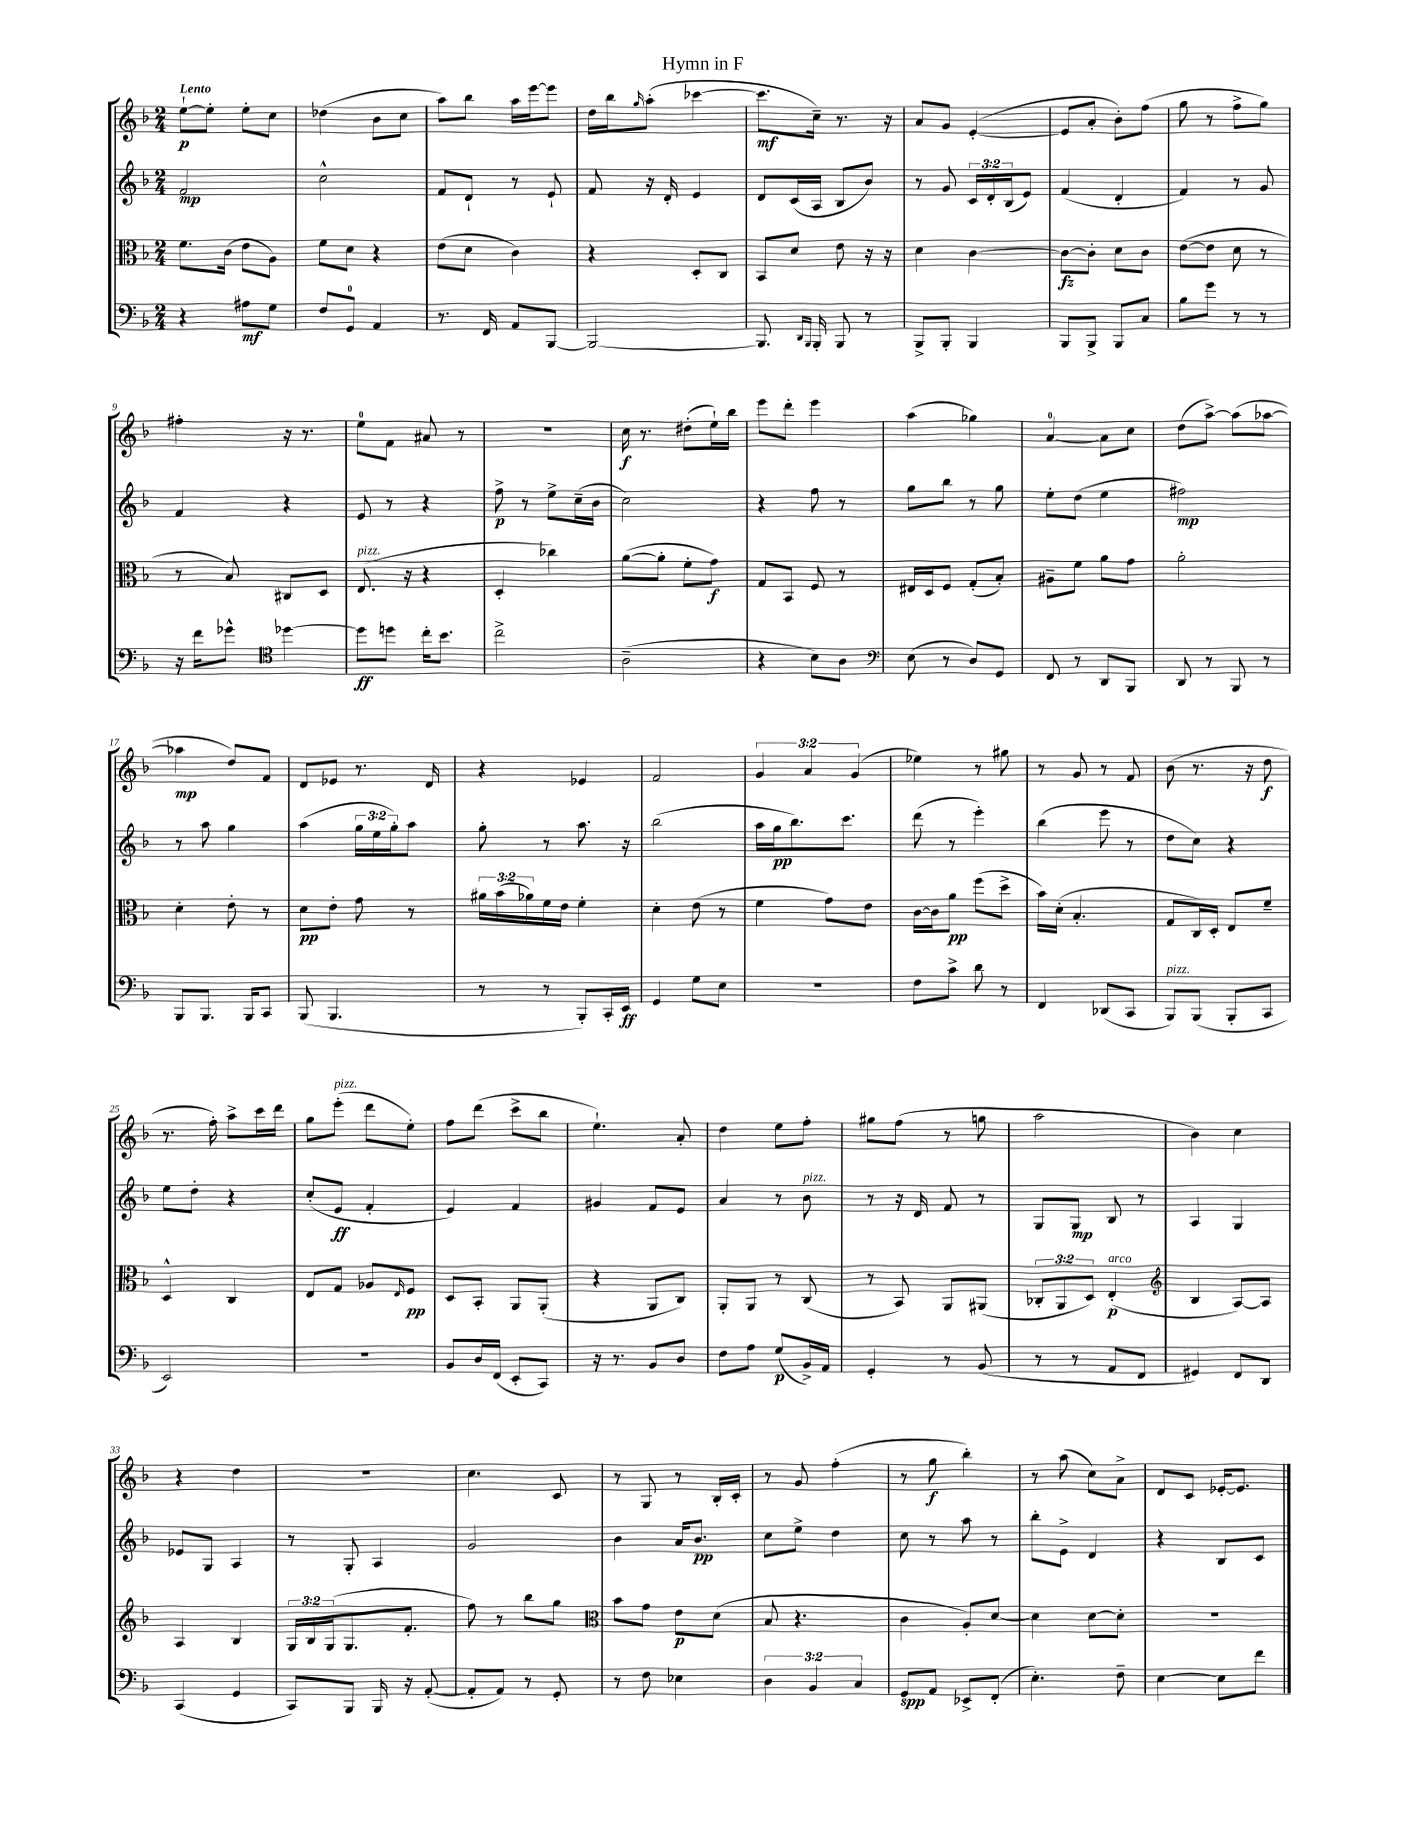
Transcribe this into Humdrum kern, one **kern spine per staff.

**kern	**dynam	**kern	**dynam	**kern	**dynam	**kern	**dynam
*part4	*part4	*part3	*part3	*part2	*part2	*part1	*part1
*staff4	*staff4	*staff3	*staff3	*staff2	*staff2	*staff1	*staff1
*clefF4	*	*clefC3	*	*clefG2	*	*clefG2	*
*k[b-]	*	*k[b-]	*	*k[b-]	*	*k[b-]	*
*M2/4	*	*M2/4	*	*M2/4	*	*M2/4	*
=1	=1	=1	=1	=1	=1	=1	=1
!	!	!	!	!	!	!LO:TX:a:B:t=Lento	!
4r	.	8.f\L	.	2f/	mp	[8ee`\L	p
.	.	.	.	.	.	8ee'\J]	.
.	.	(16c\Jk	.	.	.	.	.
8A#X\L	mf	8e\L	.	.	.	8ee'\L	.
8G\J	.	8A\J)	.	.	.	8cc\J	.
=2	=2	=2	=2	=2	=2	=2	=2
8F/L	.	8f\L	.	2cc^^\	.	(4dd-X\	.
8GG/J	.	8d\J	.	.	.	.	.
4AA/	.	4r	.	.	.	8b-\L	.
.	.	.	.	.	.	8cc\J	.
=3	=3	=3	=3	=3	=3	=3	=3
8.r	.	(8e\L	.	8f/L	.	8aa\L)	.
.	.	8d\J	.	8d`/J	.	8bb-\J	.
16FF/	.	.	.	.	.	.	.
8AA/L	.	4c\)	.	8r	.	16aa\LL	.
.	.	.	.	.	.	[16eee\J	.
[8BBB-/J	.	.	.	8e`/	.	8eee\J]	.
=4	=4	=4	=4	=4	=4	=4	=4
2BBB-/_	.	4r	.	8f/	.	16dd\LL	.
.	.	.	.	.	.	16bb-\J	.
.	.	.	.	.	.	16qqgg/	.
.	.	.	.	16r	.	(8aa'\J	.
.	.	.	.	16d'/	.	.	.
.	.	8D'/L	.	4e/	.	[4ccc-X\	.
.	.	8C/J	.	.	.	.	.
=5	=5	=5	=5	=5	=5	=5	=5
8.BBB-/]	.	8BB-/L	.	8d/L	.	8.ccc-\L]	mf
.	.	8d/J	.	(16c/L	.	.	.
16qqDD/LL	.	.	.	.	.	.	.
16qqBBB-/JJ	.	.	.	.	.	.	.
16BBB-'/	.	.	.	16A/JJ	.	16cc~\Jk)	.
8BBB-/	.	8e\	.	8B-/L	.	8.r	.
8r	.	16r	.	8b-/J)	.	.	.
.	.	16r	.	.	.	16r	.
=6	=6	=6	=6	=6	=6	=6	=6
8BBB-^/L	.	4d\	.	8r	.	8a/L	.
8BBB-'/J	.	.	.	8g/	.	8g/J	.
4BBB-/	.	[4c\	.	24c/LL	.	([4e'/	.
.	.	.	.	24d'/	.	.	.
.	.	.	.	(24B-/J	.	.	.
.	.	.	.	8e/J)	.	.	.
=7	=7	=7	=7	=7	=7	=7	=7
8BBB-/L	.	8c\L_	fz	(4f/	.	8e/L]	.
8BBB-^/J	.	8c'\J]	.	.	.	8a'/J	.
8BBB-/L	.	8d\L	.	4d'/	.	8b-'\L)	.
8C/J	.	8c\J	.	.	.	(8ff\J	.
=8	=8	=8	=8	=8	=8	=8	=8
8B-\L	.	([8e\L	.	4f/)	.	8gg\	.
8g\J	.	8e\J]	.	.	.	8r	.
8r	.	8d\	.	8r	.	8ff^\L	.
8r	.	8r	.	8g/	.	8gg\J)	.
!!LO:LB:g=z
=9	=9	=9	=9	=9	=9	=9	=9
16r	.	8r	.	4f/	.	4ff#X'\	.
16f\KL	.	.	.	.	.	.	.
8g-X^^\J	.	8B-/)	.	.	.	.	.
*clefC4	*	*	*	*	*	*	*
[4dd-X\	.	8C#X/L	.	4r	.	16r	.
.	.	.	.	.	.	8.r	.
.	.	8D/J	.	.	.	.	.
=10	=10	=10	=10	=10	=10	=10	=10
!	!	!LO:TX:a:i:t=pizz.	!	!	!	!	!
8dd-\L]	ff	(8.E/	.	8e/	.	8ee\L	.
8ddn\J	.	.	.	8r	.	8f\J	.
.	.	16r	.	.	.	.	.
16cc'\KL	.	4r	.	4r	.	8a#X/	.
8.b-\J	.	.	.	.	.	.	.
.	.	.	.	.	.	8r	.
=11	=11	=11	=11	=11	=11	=11	=11
2cc^\	.	4D'/	.	8ff^\	p	2r	.
.	.	.	.	8r	.	.	.
.	.	4cc-X\)	.	8ee^\L	.	.	.
.	.	.	.	(16cc~\L	.	.	.
.	.	.	.	16b-\JJ	.	.	.
=12	=12	=12	=12	=12	=12	=12	=12
(2A~\	.	([8a\L	.	2cc\)	.	16cc\	f
.	.	.	.	.	.	8.r	.
.	.	8a'\J]	.	.	.	.	.
.	.	8f'\L	.	.	.	(8dd#X'\L	.
.	.	8g\J)	f	.	.	16ee`\L)	.
.	.	.	.	.	.	16bb-\JJ	.
=13	=13	=13	=13	=13	=13	=13	=13
4r	.	8G/L	.	4r	.	8eee\L	.
.	.	8BB-/J	.	.	.	8ddd'\J	.
8B-\L)	.	8F/	.	8ff\	.	4eee\	.
8A\J	.	8r	.	8r	.	.	.
=14	=14	=14	=14	=14	=14	=14	=14
*clefF4	*	*	*	*	*	*	*
(8E\	.	16E#X/LL	.	8gg\L	.	(4aa\	.
.	.	16D/J	.	.	.	.	.
8r	.	8F/J	.	8bb-\J	.	.	.
8D/L)	.	(8G'/L	.	8r	.	4gg-X\)	.
8GG/J	.	8B-'/J)	.	8gg\	.	.	.
=15	=15	=15	=15	=15	=15	=15	=15
8FF/	.	8A#X~\L	.	8ee'\L	.	[4a/	.
8r	.	8f\J	.	(8dd\J	.	.	.
8DD/L	.	8a\L	.	4ee\	.	8a\L]	.
8BBB-/J	.	8g\J	.	.	.	8cc\J	.
=16	=16	=16	=16	=16	=16	=16	=16
8DD/	.	2a'\	.	2ff#X\)	mp	(8dd\L	.
8r	.	.	.	.	.	[8aa^\J)	.
8BBB-/	.	.	.	.	.	(8aa\L]	.
8r	.	.	.	.	.	[8aa-X\J	.
!!LO:LB:g=z
=17	=17	=17	=17	=17	=17	=17	=17
8BBB-/L	.	4d'\	.	8r	.	4aa-X\]	mp
8.BBB-/J	.	.	.	8aa\	.	.	.
.	.	8e'\	.	4gg\	.	8dd/L)	.
16BBB-/KL	.	.	.	.	.	.	.
8CC/J	.	8r	.	.	.	8f/J	.
=18	=18	=18	=18	=18	=18	=18	=18
(8BBB-/	.	8d\L	pp	(4aa\	.	8d/L	.
4.BBB-/	.	8e'\J	.	.	.	8e-X/J	.
.	.	8g\	.	24gg\LL	.	8.r	.
.	.	.	.	24ee\	.	.	.
.	.	.	.	24gg'\J)	.	.	.
.	.	8r	.	8aa\J	.	.	.
.	.	.	.	.	.	16d/	.
=19	=19	=19	=19	=19	=19	=19	=19
8r	.	24a#X\LL	.	8gg'\	.	4r	.
.	.	(24b-\	.	.	.	.	.
.	.	24a-X\)	.	.	.	.	.
8r	.	16f\	.	8r	.	.	.
.	.	16e\JJ	.	.	.	.	.
8BBB-'/L)	.	4f'\	.	8.aa\	.	4e-X/	.
16CC'/L	.	.	.	.	.	.	.
16EE/JJ	ff	.	.	16r	.	.	.
=20	=20	=20	=20	=20	=20	=20	=20
4GG/	.	4d'\	.	(2bb-\	.	2f/	.
8G\L	.	(8e\	.	.	.	.	.
8E\J	.	8r	.	.	.	.	.
=21	=21	=21	=21	=21	=21	=21	=21
2r	.	4f\	.	16aa\LL	.	6g/	.
.	.	.	.	16gg\J	pp	.	.
.	.	.	.	8.bb-\)	.	.	.
.	.	.	.	.	.	6a/	.
.	.	8g\L)	.	.	.	.	.
.	.	.	.	8.ccc\J	.	.	.
.	.	.	.	.	.	(6g/	.
.	.	8e\J	.	.	.	.	.
=22	=22	=22	=22	=22	=22	=22	=22
8F\L	.	[16c\LL	.	(8ddd\	.	4ee-X\)	.
.	.	16c\J]	.	.	.	.	.
8c^\J	.	8a\J	pp	8r	.	.	.
8d\	.	(8ff\L	.	4eee'\)	.	8r	.
8r	.	8dd^\J	.	.	.	8gg#X\	.
=23	=23	=23	=23	=23	=23	=23	=23
4FF/	.	16b-\LL)	.	(4bb-\	.	8r	.
.	.	(16d'\JJ	.	.	.	.	.
.	.	4.B-'/	.	.	.	8g/	.
(8DD-X/L	.	.	.	8eee\	.	8r	.
8CC/J	.	.	.	8r	.	8f/	.
=24	=24	=24	=24	=24	=24	=24	=24
!LO:TX:a:i:t=pizz.	!	!	!	!	!	!	!
8BBB-/L)	.	8G/L	.	8dd\L	.	(8b-\	.
(8BBB-/J	.	16C/L)	.	8cc\J)	.	8.r	.
.	.	16D'/JJ	.	.	.	.	.
8BBB-'/L	.	8E/L	.	4r	.	.	.
.	.	.	.	.	.	16r	.
8CC/J	.	8f~/J	.	.	.	8dd\	f
!!LO:LB:g=z
=25	=25	=25	=25	=25	=25	=25	=25
2EE/)	.	4D^^/	.	8ee\L	.	8.r	.
.	.	.	.	8dd'\J	.	.	.
.	.	.	.	.	.	16ff'\)	.
.	.	4C/	.	4r	.	8aa^\L	.
.	.	.	.	.	.	16ccc\L	.
.	.	.	.	.	.	16ddd\JJ	.
=26	=26	=26	=26	=26	=26	=26	=26
2r	.	8E/L	.	(8cc'/L	.	8gg\L	.
!	!	!	!	!	!	!LO:TX:a:i:t=pizz.	!
.	.	8G/J	.	8e/J	ff	(8eee'\J	.
.	.	8A-X/L	.	4f'/	.	8ddd\L	.
.	.	16qqE/	.	.	.	.	.
.	.	8F/J	pp	.	.	8ee'\J)	.
=27	=27	=27	=27	=27	=27	=27	=27
8BB-/L	.	8D/L	.	4e/)	.	8ff\L	.
16D/L	.	8BB-'/J	.	.	.	(8ddd\J	.
(16FF/JJ	.	.	.	.	.	.	.
8EE'/L	.	8AA/L	.	4f/	.	8ccc^\L	.
8CC/J)	.	(8AA'/J	.	.	.	8bb-\J	.
=28	=28	=28	=28	=28	=28	=28	=28
16r	.	4r	.	4g#X/	.	4.ee`\)	.
8.r	.	.	.	.	.	.	.
8BB-/L	.	8AA/L	.	8f/L	.	.	.
8D/J	.	8C/J)	.	8e/J	.	8a'/	.
=29	=29	=29	=29	=29	=29	=29	=29
8F\L	.	8AA'/L	.	4a/	.	4dd\	.
8A\J	.	8AA/J	.	.	.	.	.
(8G/L	p	8r	.	8r	.	8ee\L	.
!	!	!	!	!LO:TX:a:i:t=pizz.	!	!	!
16BB-^/L)	.	(8C/	.	8b-\	.	8ff'\J	.
16AA/JJ	.	.	.	.	.	.	.
=30	=30	=30	=30	=30	=30	=30	=30
4GG'/	.	8r	.	8r	.	8gg#X\L	.
.	.	8BB-/)	.	16r	.	(8ff\J	.
.	.	.	.	16d/	.	.	.
8r	.	8AA/L	.	8f/	.	8r	.
(8BB-/	.	(8AA#X/J	.	8r	.	8ggn\	.
=31	=31	=31	=31	=31	=31	=31	=31
8r	.	12C-X'/L	.	8G/L	.	2aa\	.
.	.	12AA/	.	.	.	.	.
8r	.	.	.	8G/J	mp	.	.
.	.	12D/J)	.	.	.	.	.
!	!	!LO:TX:a:i:t=arco	!	!	!	!	!
8AA/L	.	(4E'/	p	8B-/	.	.	.
8FF/J	.	.	.	8r	.	.	.
=32	=32	=32	=32	=32	=32	=32	=32
*	*	*clefG2	*	*	*	*	*
4GG#X/)	.	4B-/	.	4A/	.	4b-\)	.
8FF/L	.	[8A/L)	.	4G/	.	4cc\	.
8DD/J	.	8A/J]	.	.	.	.	.
!!LO:LB:g=z
=33	=33	=33	=33	=33	=33	=33	=33
(4CC/	.	4A/	.	8e-X/L	.	4r	.
.	.	.	.	8G/J	.	.	.
4GG/	.	4B-/	.	4A/	.	4dd\	.
=34	=34	=34	=34	=34	=34	=34	=34
8CC/L)	.	24G/LL	.	8r	.	2r	.
.	.	24B-/	.	.	.	.	.
.	.	(24G/J	.	.	.	.	.
8BBB-/J	.	8.G/	.	8G'/	.	.	.
16BBB-/	.	.	.	4A/	.	.	.
16r	.	8.f'/J	.	.	.	.	.
([8AA'/	.	.	.	.	.	.	.
=35	=35	=35	=35	=35	=35	=35	=35
8AA'/L]	.	8ff\)	.	2g/	.	4.cc\	.
8AA/J)	.	8r	.	.	.	.	.
8r	.	8bb-\L	.	.	.	.	.
8GG'/	.	8gg\J	.	.	.	8c/	.
=36	=36	=36	=36	=36	=36	=36	=36
*	*	*clefC3	*	*	*	*	*
8r	.	8b-\L	.	4b-\	.	8r	.
8F\	.	8g\J	.	.	.	8G/	.
4E-X\	.	8e\L	p	16a/KL	.	8r	.
.	.	.	.	8.b-/J	pp	.	.
.	.	(8d\J	.	.	.	16B-'/LL	.
.	.	.	.	.	.	16c'/JJ	.
=37	=37	=37	=37	=37	=37	=37	=37
6D\	.	8B-/	.	8cc\L	.	8r	.
.	.	4.r	.	8ee^\J	.	8g/	.
6BB-/	.	.	.	.	.	.	.
.	.	.	.	4dd\	.	(4ff'\	.
6C/	.	.	.	.	.	.	.
=38	=38	=38	=38	=38	=38	=38	=38
8GG/L	spp	4c\	.	8cc\	.	8r	.
8AA/J	.	.	.	8r	.	8gg\	f
8EE-X^/L	.	8A'/L)	.	8aa\	.	4bb-'\)	.
(8FF'/J	.	[8d/J	.	8r	.	.	.
=39	=39	=39	=39	=39	=39	=39	=39
4.E'\)	.	4d\]	.	8bb-'\L	.	8r	.
.	.	.	.	8e^\J	.	(8aa\	.
.	.	[8d\L	.	4d/	.	8cc\L)	.
8F~\	.	8d'\J]	.	.	.	8a^\J	.
=40	=40	=40	=40	=40	=40	=40	=40
[4E\	.	2r	.	4r	.	8d/L	.
.	.	.	.	.	.	8c/J	.
8E\L]	.	.	.	8B-/L	.	[16e-X'/KL	.
.	.	.	.	.	.	8.e-/J]	.
8f\J	.	.	.	8c/J	.	.	.
==	==	==	==	==	==	==	==
*-	*-	*-	*-	*-	*-	*-	*-
